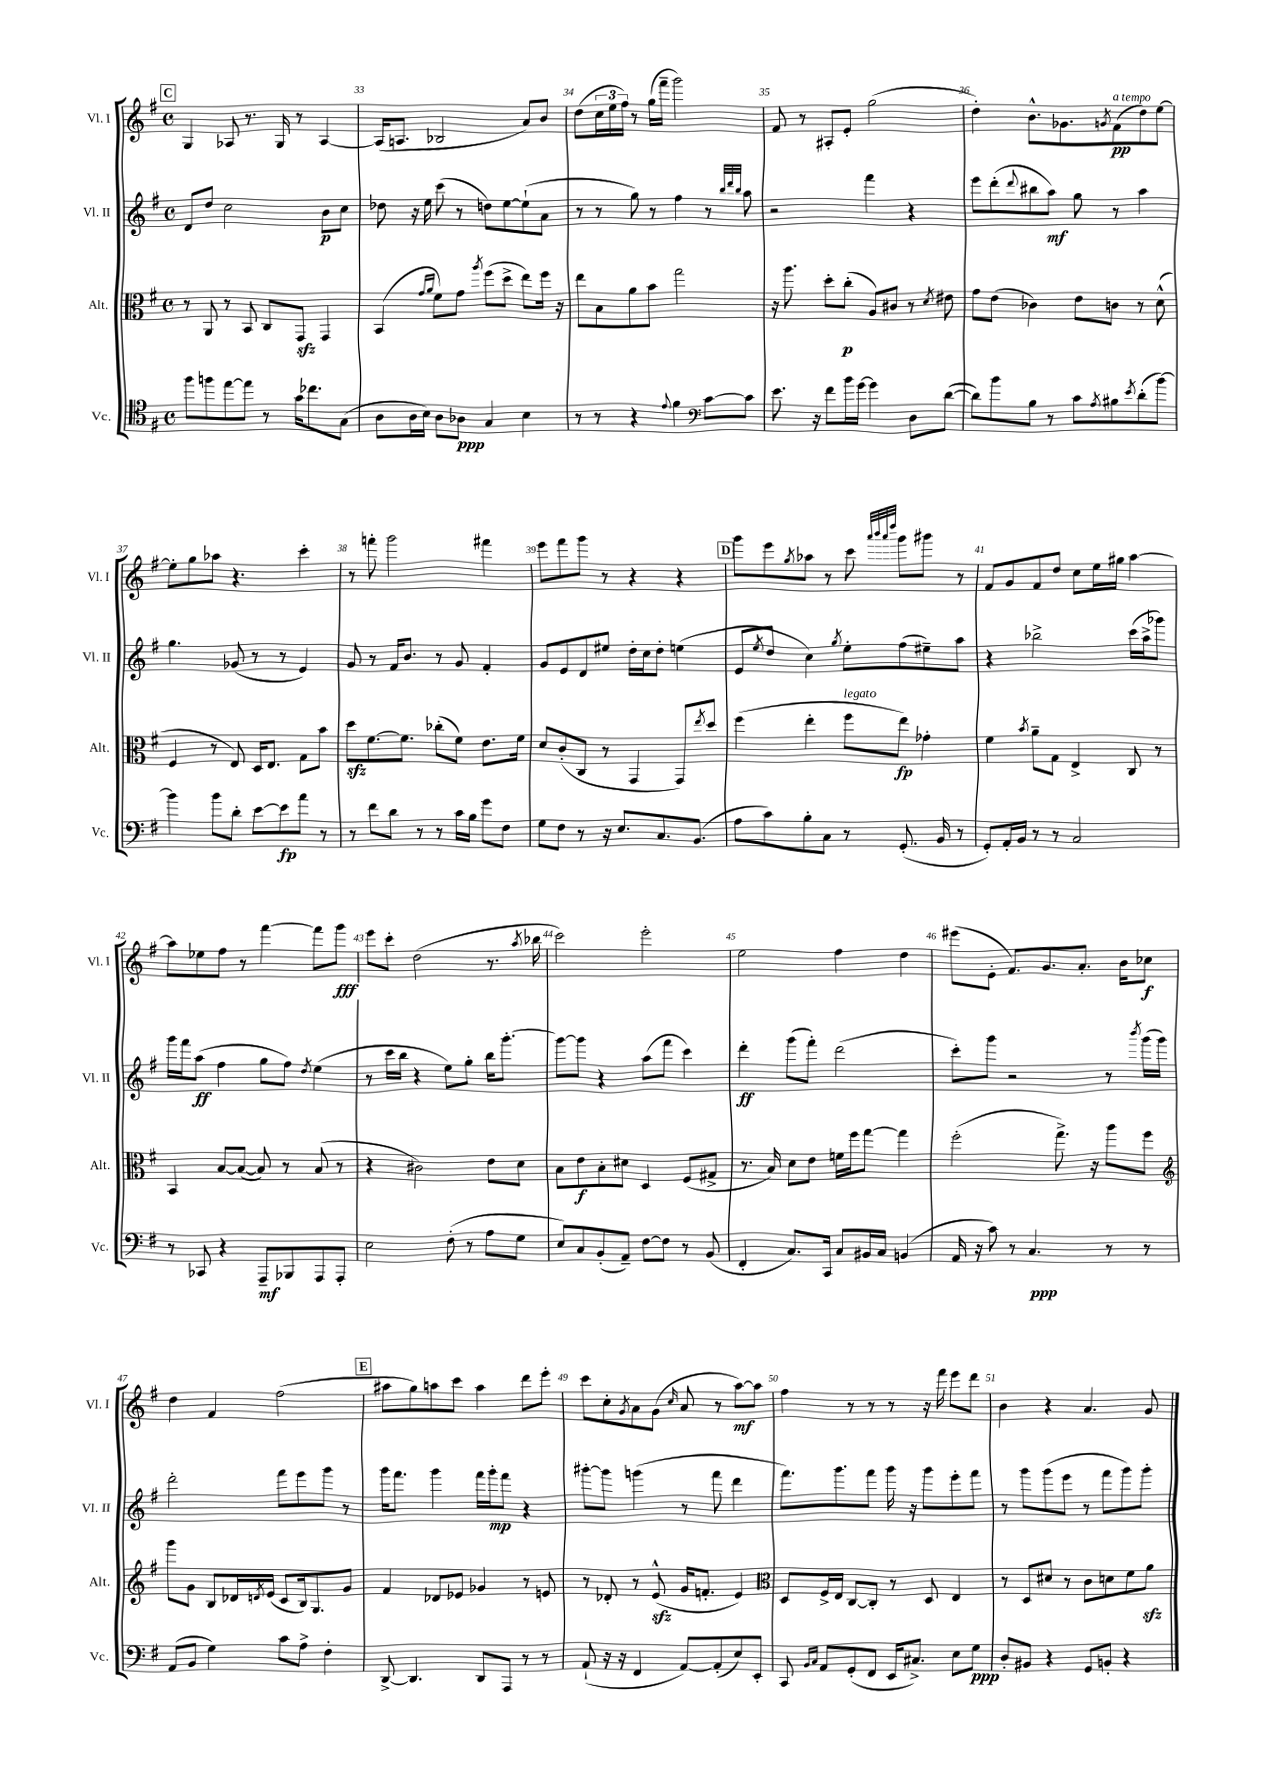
<<
\new StaffGroup <<
\new Staff = "s0" \with { instrumentName = "Vl. I" shortInstrumentName = "Vl. I" } {
    \clef treble \key g \major \defaultTimeSignature \time 4/4
    \mark \markup { \box "C" } g4 aes8 r8. g16 r8 aes4~ |
    aes16( a8. bes2 a'8) b'8 |
    d''8( \tuplet 3/2 { c''16 e''16 fis''16) } r8 g''16( fis'''16-- g'''2) |
    fis'8 r8 ais8-. e'8-. g''2( |
    d''4-.) b'8.-^ ges'8. \acciaccatura { g'8 } fis'8\pp^\markup { \italic "a tempo" }( d''8) e''8~ |
    e''8-. g''8 aes''8 r4. c'''4-. |
    r8 f'''8-. g'''2 fis'''4 |
    e'''8 fis'''8 g'''8 r8 r4 r4 |
    \mark \markup { \box "D" } g'''8 e'''8 \acciaccatura { g''8 } aes''8 r8 c'''8 \grace { a'''32 b'''32 a'''32 d''''32 } g'''8 gis'''8 r8 |
    fis'8 g'8 fis'8 d''8 c''8 e''16 gis''16 a''4~ |
    a''8 ees''8 fis''8 r8 fis'''4~ fis'''8 g'''8\fff |
    e'''8 c'''8-. d''2( r8. \acciaccatura { a''8 } bes''16 |
    c'''2) e'''2-. |
    e''2 fis''4 d''4 |
    eis'''8( e'8-. fis'8.) g'8. a'8.-. b'16 ces''8\f |
    d''4 fis'4 fis''2( |
    \mark \markup { \box "E" } ais''8 g''8) a''8 c'''8 a''4 d'''8 e'''8-. |
    c'''8 c''8-. \acciaccatura { g'8 } a'8 g'8( \grace { c''16 } a'8 r8 a''8~\mf) a''8 |
    fis''4 r8 r8 r8 r16 fis'''16 e'''8 d'''8 |
    b'4 r4 a'4. g'8 \bar "|." |
}
\new Staff = "s1" \with { instrumentName = "Vl. II" shortInstrumentName = "Vl. II" } {
    \clef treble \key g \major \defaultTimeSignature \time 4/4
    \mark \markup { \box "C" } d'8 d''8 c''2 b'8\p c''8 |
    des''8 r16 e''16 c'''8( r8 d''8) e''8~ e''8-!( a'8 |
    r8 r8 g''8) r8 fis''4 r8 \grace { b''32 d'''32 b''32 } a''8 |
    r2 fis'''4 r4 |
    e'''8 d'''8-.( \appoggiatura { d'''8 } bis''8 a''8\mf) g''8 r8 a''4 |
    g''4. ges'8( r8 r8 e'4) |
    g'8 r8 fis'16 b'8. r8 g'8 fis'4-. |
    g'8 e'8 d'8 eis''8 d''16-. c''16 d''8-. e''4( |
    \mark \markup { \box "D" } e'8 \acciaccatura { e''8 } d''8 c''4) \acciaccatura { g''8 } e''8-. fis''8( eis''8--) a''8 |
    r4 bes''2-> c'''16( a''16-> ges'''8) |
    g'''16 fis'''16 a''8\ff( fis''4 g''8 fis''8) \acciaccatura { d''8 } e''4( |
    r8 c'''16 b''16 r4 e''8) g''8-. b''16 g'''8.~-. |
    g'''8~ g'''8 r4 a''8( fis'''8 c'''4) |
    d'''4-.\ff g'''8( fis'''8-.) d'''2( |
    c'''8-.) g'''8 r2 r8 \acciaccatura { b'''8 } g'''16( g'''16) |
    d'''2-. fis'''8 e'''8 g'''8 r8 |
    \mark \markup { \box "E" } g'''16 fis'''8. g'''4 fis'''16 g'''16-.\mp fis'''8 r4 |
    gis'''8~-. gis'''8 g'''4( r8 fis'''8 d'''4 |
    fis'''8.) g'''8. fis'''8 g'''16 r16 g'''8 e'''8-. fis'''8 |
    r8 g'''8 g'''8( e'''8 r8 fis'''8 g'''8) g'''8-. \bar "|." |
}
\new Staff = "s2" \with { instrumentName = "Alt." shortInstrumentName = "Alt." } {
    \clef alto \key g \major \defaultTimeSignature \time 4/4
    \mark \markup { \box "C" } r8 a,8 r8 b,8 c8 g,8\sfz g,4 |
    b,4( \grace { g'16 a'16 } fis'8) g'8 \acciaccatura { a''8 } fis''8( d''8-> e''8) fis''16 r16 |
    e''8 b8 a'8 b'8 g''2 |
    r16 a''8. d''8-. c''8-.\p( a8) cis'8 r8 \acciaccatura { d'8 } eis'8 |
    g'8 e'8( ces'4) e'8 c'8 r8 d'8-^( |
    fis4 r8 e8) d16 e8. g8 b'8 |
    d''8\sfz fis'8.~ fis'8. ces''8-.( fis'8) e'8. fis'16 |
    d'8 c'8-.( c8 r8 g,4 g,8) \acciaccatura { e''8 } d''8 |
    \mark \markup { \box "D" } fis''4( e''4-. fis''8^\markup { \italic "legato" } e''8\fp) ges'4-. |
    fis'4 \acciaccatura { b'8 } a'8-- g8 e4-> c8 r8 |
    b,4 b8~ b8~( b8) r8 b8( r8 |
    r4 cis'2) e'8 d'8 |
    b8 e'8\f b8-. dis'8 d4 fis8( gis8-> |
    r8. b16) d'8 e'8 f'16 fis''16 g''8~ g''4 |
    fis''2-.( g''8.->) r16 a''8 fis''8 |
    \clef treble g'''8 g'8 b8 des'16 \acciaccatura { d'8 } e'16( c'8 b16) g8. g'8 |
    \mark \markup { \box "E" } fis'4 des'8 ees'8 ges'4 r8 e'8 |
    r8 des'8-. r8 e'8-^\sfz( g'16 f'8.-. e'4) |
    \clef alto d8 fis16-> e16 c8~ c8-. r8 d8 e4 |
    r8 d8 dis'8 r8 c'8 d'8 fis'8 a'8\sfz \bar "|." |
}
\new Staff = "s3" \with { instrumentName = "Vc." shortInstrumentName = "Vc." } {
    \clef tenor \key g \major \defaultTimeSignature \time 4/4
    \mark \markup { \box "C" } fis''8 f''8 e''8~ e''8 r8 g'16 ces''8. g8( |
    a8 a16 b16) a8 aes8\ppp g4 b4 |
    r8 r8 r4 \appoggiatura { e'8 } fis'4 \clef bass c'8~ c'8 |
    e'8. r16 fis'8 b'16 g'16~ g'4 d8 d'8~( |
    d'8) b'8 b8 r8 c'8 \acciaccatura { a8 } bis8 \acciaccatura { e'8 } d'8-.( b'8~) |
    b'4 b'8 d'8-. e'8~ e'8\fp a'8 r8 |
    r8 fis'8 d'8 r8 r8 c'16 b16 g'8 fis8 |
    g8 fis8 r8 r16 e8. c8. b,8.( |
    \mark \markup { \box "D" } a8 c'8) b8-. c8 r8 g,8.-.( b,16 r8 |
    g,8-.) a,16-. b,16 r8 r8 c2 |
    r8 ces,8 r4 a,,8--\mf bes,,8 a,,8 a,,8-. |
    e2 fis8-.( r8 a8 g8 |
    e8) c8 b,8-.( a,8--) fis8~ fis8 r8 b,8( |
    fis,4-. c8.) c,16 c8 bis,16 c16 b,4( |
    a,16 r16 c'8) r8 c4.\ppp r8 r8 |
    a,8( b,8 g4) c'8 a8-> fis4-. |
    \mark \markup { \box "E" } d,8~-> d,4. d,8 a,,8 r8 r8 |
    a,8-!( r16 r16 fis,4 a,8~) a,8-.( e8) e,8-. |
    c,8 \grace { b,16 c16 } a,8 g,8-.( fis,8 e,16 cis8.->) e8 g8\ppp |
    d8-. bis,8 r4 g,8 b,8-. r4 \bar "|." |
}
>>
>>
\layout { \context { \Score currentBarNumber = #32 \override BarNumber.break-visibility = ##(#f #t #t) barNumberVisibility = #all-bar-numbers-visible } }
